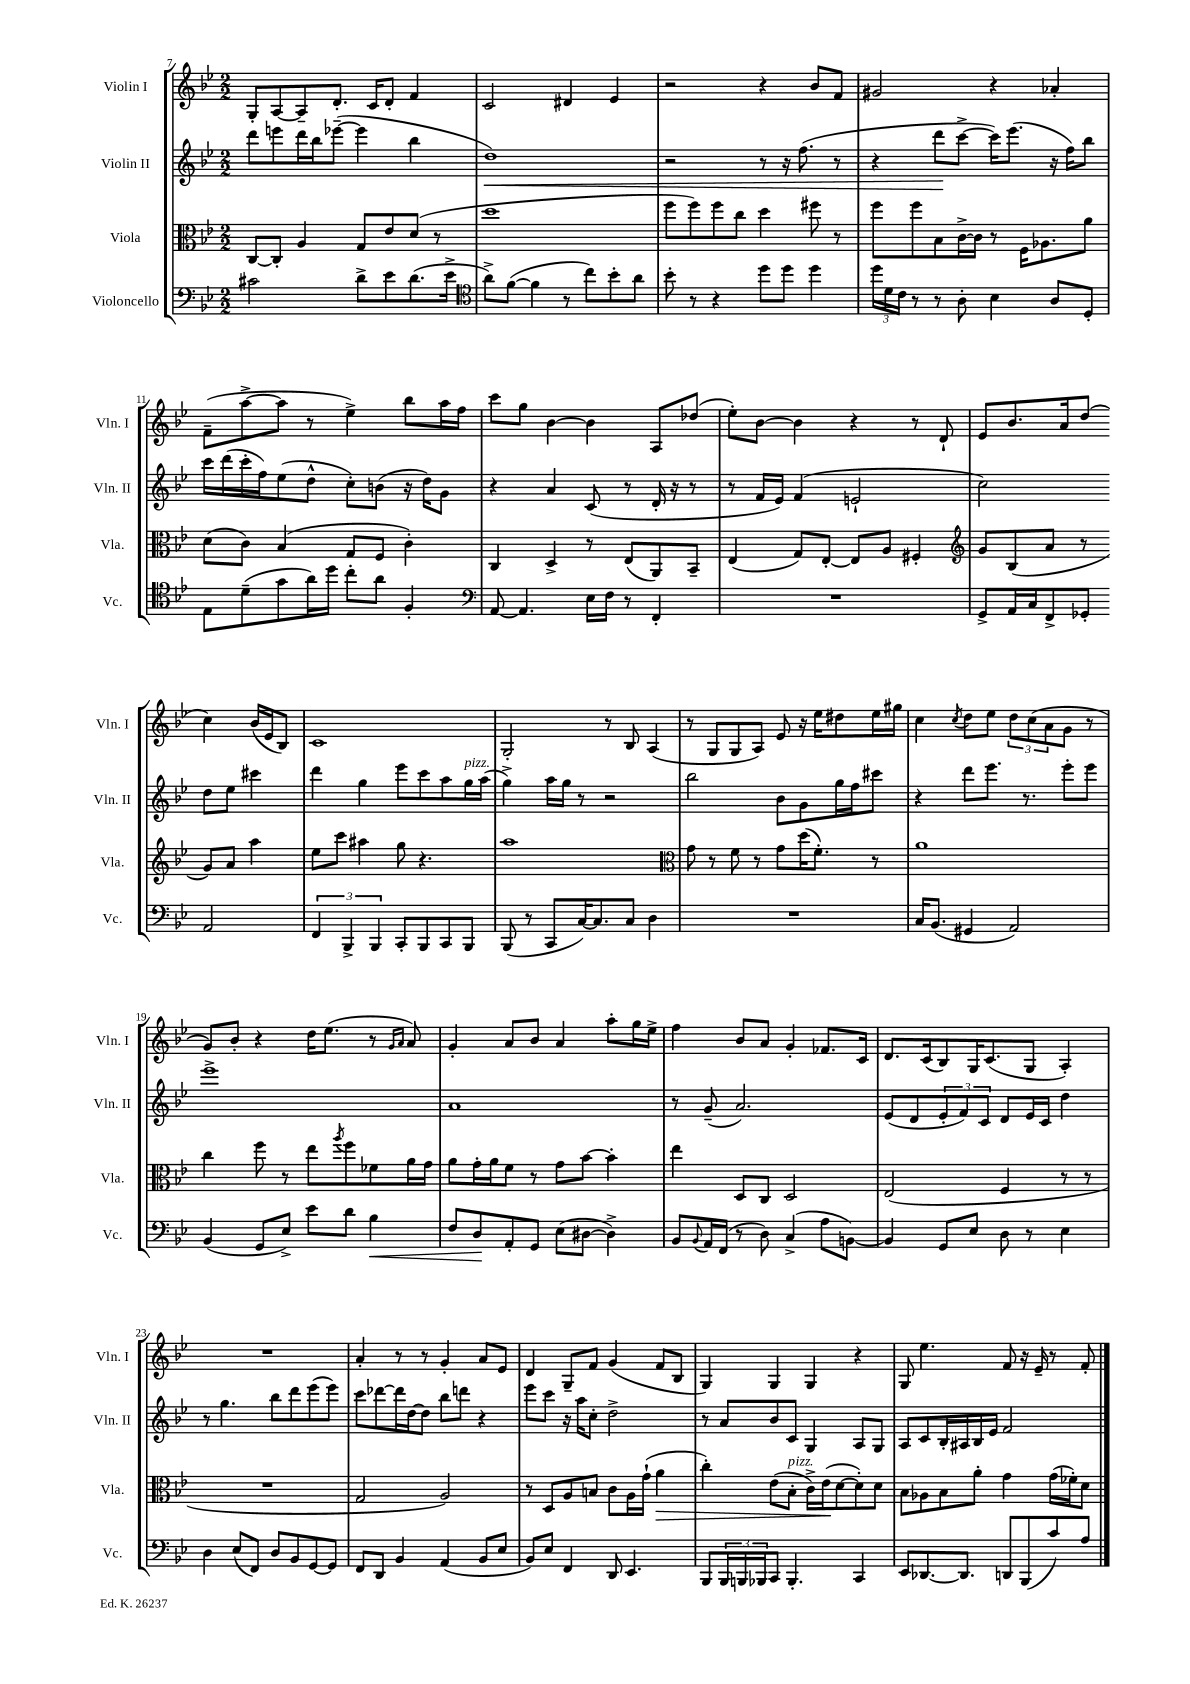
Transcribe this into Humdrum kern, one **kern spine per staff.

**kern	**kern	**kern	**kern
*staff4	*staff3	*staff2	*staff1
*clefF4	*clefC3	*clefG2	*clefG2
*k[b-e-]	*k[b-e-]	*k[b-e-]	*k[b-e-]
*M2/2	*M2/2	*M2/2	*M2/2
2c#	[8C	8ddd	8G'
.	8C']	8eee	[8A
.	4A	16ddd	8A~]
.	.	16bb-	.
.	.	([8eee-~	8.d'
8d^	8G	4eee-]	.
.	.	.	16c
8e-	8e-	.	8d'
(8.d	(8d	4bb-	4f
.	8r	.	.
16e-^	.	.	.
=	=	=	=
*clefC4	*	*	*
8a^)	1dd	1dd)	2c
([8f	.	.	.
4f]	.	.	.
8r	.	.	4d#
8cc)	.	.	.
8b-'	.	.	4e-
8a	.	.	.
=	=	=	=
8b-'	8ff	2r	2r
8r	8ff)	.	.
4r	8ff	.	.
.	8cc	.	.
8dd	4dd	8r	4r
8dd	.	16r	.
.	.	(8.ff	.
4dd	8ff#	.	8b-
.	8r	8r	8f
=	=	=	=
24dd	8ff	4r	2g#
24d	.	.	.
24c	.	.	.
8r	8ff	.	.
8r	8B-	8ddd	.
8A'	[16c^	[8ccc^	.
.	16c]	.	.
4B-	8r	16ccc])	4r
.	.	(8.eee-	.
.	16F	.	.
.	8.A-	.	.
8A	.	16r	4a-'
.	.	16ff)	.
8D'	8a	8bb-	.
=	=	=	=
8E-	(8d	16ccc	(8f~
.	.	(16ddd	.
(8d~	8c)	16ccc'	[8aa^
.	.	16ff)	.
8g	(4B-	(8ee-	8aa]
16a)	.	8dd^^	8r
16dd	.	.	.
8cc'	8G	8cc')	4ee-^)
8a	8F	(8b	.
4F'	4c')	16r	8bb-
.	.	16dd)	.
.	.	8g	16aa
.	.	.	16ff
=	=	=	=
*clefF4	*	*	*
[8AA	4C	4r	8ccc
4.AA]	.	.	8gg
.	4D^	4a	[4b-
16E-	8r	(8c	4b-]
16F	.	.	.
8r	(8E-	8r	.
4FF'	8AA)	16d'	8A
.	.	16r	.
.	8BB-~	8r	(8dd-
=	=	=	=
1r	(4E-	8r	8ee-')
.	.	16f	[8b-
.	.	16e-)	.
.	8G)	(4f	4b-]
.	[8E-'	.	.
.	8E-]	2e`	4r
.	8A	.	.
.	4F#'	.	8r
.	.	.	8d`
=	=	=	=
*	*clefG2	*	*
8GG^	8g	2cc)	8e-
16AA	(8B-	.	8.b-
16C	.	.	.
8FF^	8a	.	.
.	.	.	16a
8GG-'	8r	.	(8dd
2AA	8g)	8dd	4cc)
.	8a	8ee-	.
.	4aa	4ccc#	(16b-
.	.	.	16e-
.	.	.	8B-)
=	=	=	=
6FF	8ee-	4ddd	1c
.	8ccc	.	.
6BBB-^	.	.	.
.	4aa#	4gg	.
6BBB-	.	.	.
8CC'	8gg	8eee-	.
8BBB-	4.r	8ccc	.
8CC	.	8aa	.
8BBB-	.	16gg	.
.	.	(16aa	.
=	=	=	=
(8BBB-	1aa	4gg^)	2G'
8r	.	.	.
8CC	.	16aa	.
.	.	16gg	.
[16C)	.	8r	.
8.C]	.	.	.
.	.	2r	8r
8C	.	.	8B-
4D	.	.	(4A
=	=	=	=
*	*clefC3	*	*
1r	8g	2bb-	8r
.	8r	.	8G
.	8f	.	8G
.	8r	.	8A)
.	8g	8b-	8e-
.	(16dd	8g	16r
.	8.f')	.	16ee-
.	.	16gg	8dd#
.	.	16ff	.
.	8r	8ccc#	16ee-
.	.	.	16gg#
=	=	=	=
16C	1a	4r	4cc
(8.BB-	.	.	.
.	.	.	8qcc
4GG#	.	8ddd	8dd
.	.	8.eee-	8ee-
2AA)	.	.	12dd
.	.	8.r	.
.	.	.	(12cc
.	.	.	12a
.	.	8eee-'	8g
.	.	8eee-	8r
=	=	=	=
(4BB-	4cc	1eee-^	8g)
.	.	.	8b-'
8GG	8ff	.	4r
8E-^)	8r	.	.
8e-	8ee-	.	16dd
.	.	.	(8.ee-
.	8qaa	.	.
8d	8ff	.	.
4B-	8f-	.	8r
.	.	.	16qqg
.	.	.	16qqa
.	16a	.	8a)
.	16g	.	.
=	=	=	=
8F	8a	1a	4g'
8D	16g'	.	.
.	16a	.	.
8AA'	8f	.	8a
8GG	8r	.	8b-
(8E-	8g	.	4a
[8D#	[8b-	.	.
4D#^])	4b-']	.	8aa'
.	.	.	16gg
.	.	.	16ee-^
=	=	=	=
8BB-	4ee-	8r	4ff
8qqBB-	.	.	.
16AA	.	(8g~	.
(16FF	.	.	.
8r	8D	2.a)	8b-
8D)	8C	.	8a
(4C^	2D	.	4g'
8A	.	.	8.f-
[8BB)	.	.	.
.	.	.	16c
=	=	=	=
4BB]	(2E-	(8e-	8.d
.	.	8d	.
.	.	.	(16c
8GG	.	12e-'	8B-)
.	.	12f)	.
8E-	.	.	16G
.	.	12c	.
.	.	.	(8.c
8D	4F	8d	.
8r	.	16e-	8G
.	.	16c	.
4E-	8r	4dd	4A')
.	8r	.	.
=	=	=	=
4D	1r	8r	1r
.	.	4.gg	.
(8E-	.	.	.
8FF)	.	.	.
8D	.	8bb-	.
8BB-	.	8ddd	.
[8GG	.	(8eee-	.
8GG]	.	8eee-)	.
=	=	=	=
8FF	2G	8ccc	4a'
8DD	.	[8ddd-	.
4BB-	.	16ddd-]	8r
.	.	[16dd	.
.	.	8dd]	8r
(4AA	2A)	8bb-	4g'
.	.	8ddd	.
8BB-	.	4r	8a
8E-	.	.	8e-
=	=	=	=
8BB-)	8r	8eee-	4d
8E-	8D	8ccc	.
4FF	8A	16r	8G~
.	.	16aa	.
.	8B	8cc'	8f
8DD	8c	2dd^	(4g
4.EE-	16A	.	.
.	(16g`	.	.
.	4a	.	8f
.	.	.	8B-
=	=	=	=
8BBB-	4cc')	8r	4G)
24BBB-	.	8a	.
24BBB	.	.	.
24BBB-	.	.	.
8CC	(8e-	8b-	4G
4.BBB-'	8B-'	8c	.
.	16c^)	4G	4G
.	(16e-	.	.
.	[8d	.	.
4CC	8d'])	8A	4r
.	8d	8G	.
=	=	=	=
8EE-	8B-	8A	8G
[8.DD-	8A-	8c	4.ee-
.	8B-	16B-'	.
8.DD-]	.	16A#	.
.	8a'	16B-	.
.	.	16e-	.
8DD	4g	2f	8f
(8BBB-	.	.	16r
.	.	.	16e-~
8c)	(16g	.	8r
.	16f-')	.	.
8A	8d	.	8f'
==	==	==	==
*-	*-	*-	*-
